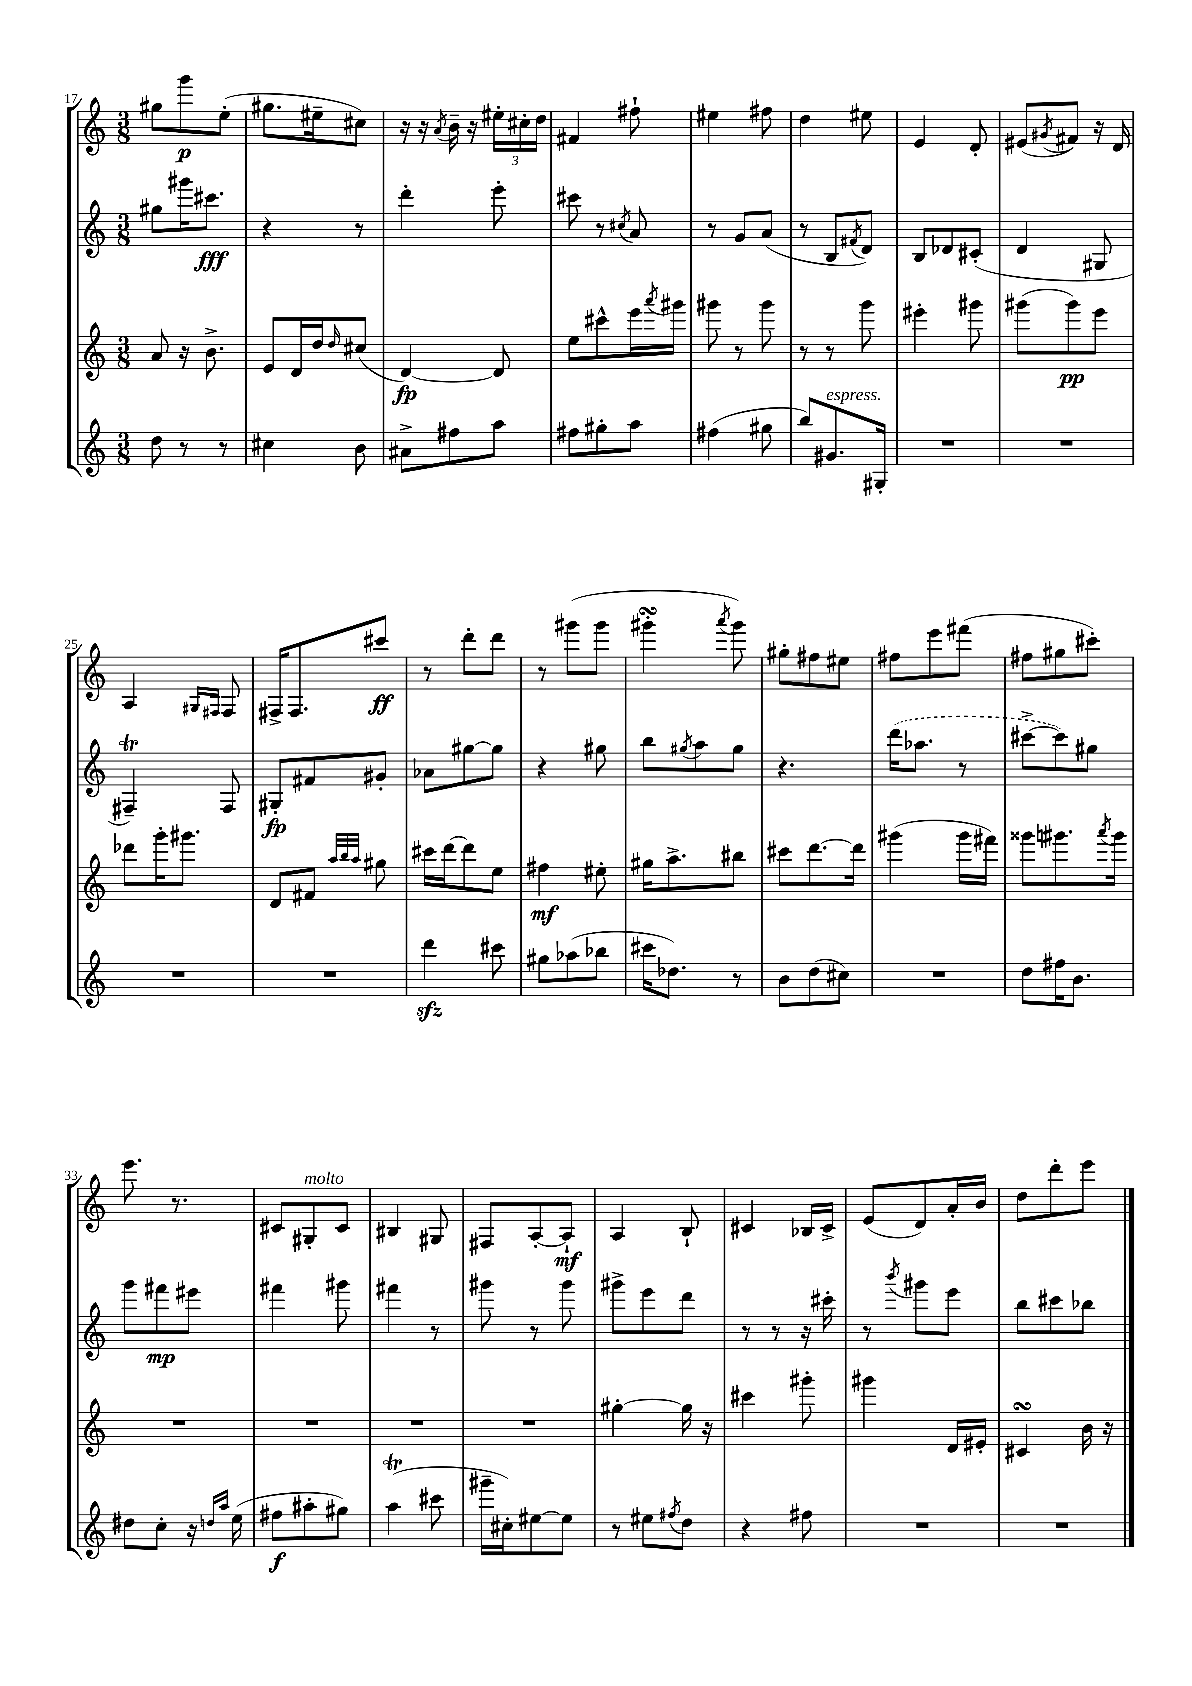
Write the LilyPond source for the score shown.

<<
\new StaffGroup <<
\new Staff = "s0" {
    \clef treble \key c \major \numericTimeSignature \time 3/8
    gis''8 g'''8\p e''8-.( |
    gis''8. eis''16-- cis''8) |
    r16 r16 \acciaccatura { a'8 } b'16-- r16 \tuplet 3/2 { eis''16-. cis''16-. d''16 } |
    fis'4 fis''8-! |
    eis''4 fis''8 |
    d''4 eis''8 |
    e'4 d'8-. |
    eis'8( \acciaccatura { gis'8 } fis'8) r16 d'16 |
    a4 \grace { gis16 fis16 } fis8 |
    fis16-> fis8. cis'''8\ff |
    r8 d'''8-. d'''8 |
    r8 gis'''8( gis'''8 |
    gis'''4-.\turn \acciaccatura { a'''8 } gis'''8) |
    gis''8-. fis''8 eis''8 |
    fis''8 e'''8 fis'''8( |
    fis''8 gis''8 cis'''8-.) |
    e'''8. r8. |
    cis'8 gis8-.^\markup { \italic "molto" } cis'8 |
    bis4 gis8 |
    fis8 a8~-. a8-!\mf |
    a4 b8-! |
    cis'4 bes16 cis'16-> |
    e'8( d'8) a'16-. b'16 |
    d''8 d'''8-. e'''8 \bar "|." |
}
\new Staff = "s1" {
    \clef treble \key c \major \numericTimeSignature \time 3/8
    gis''8 gis'''16 cis'''8.\fff |
    r4 r8 |
    d'''4-. e'''8-. |
    cis'''8 r8 \acciaccatura { cis''8 } a'8 |
    r8 g'8 a'8( |
    r8 b8 \acciaccatura { fis'8 } d'8) |
    b8 des'8 cis'8-.( |
    d'4 gis8 |
    fis4--\trill) fis8 |
    gis8-.\fp fis'8 gis'8-. |
    aes'8 gis''8~ gis''8 |
    r4 gis''8 |
    b''8 \acciaccatura { gis''8 } a''8 gis''8 |
    r4. |
    \once \slurDashed d'''16( aes''8. r8 |
    cis'''8~-> cis'''8) gis''8 |
    g'''8 fis'''8\mp eis'''8 |
    fis'''4 gis'''8 |
    fis'''4 r8 |
    gis'''8 r8 gis'''8 |
    gis'''8-> e'''8 d'''8 |
    r8 r8 r16 cis'''16-. |
    r8 \acciaccatura { b'''8 } gis'''8 e'''8 |
    b''8 cis'''8 bes''8 \bar "|." |
}
\new Staff = "s2" {
    \clef treble \key c \major \numericTimeSignature \time 3/8
    a'8 r16 b'8.-> |
    e'8 d'16 d''16 \grace { d''16 } cis''8( |
    d'4~\fp) d'8 |
    e''8 cis'''8-^ e'''16 \acciaccatura { a'''8 } gis'''16 |
    gis'''8 r8 gis'''8 |
    r8 r8 g'''8 |
    eis'''4-. gis'''8 |
    gis'''8( gis'''8\pp) e'''8 |
    des'''8 g'''16-. gis'''8. |
    d'8 fis'8 \grace { a''32 b''32 a''32 } gis''8 |
    cis'''16 d'''16~ d'''8 e''8 |
    fis''4\mf eis''8-. |
    gis''16 a''8.-> bis''8 |
    cis'''8 d'''8.~ d'''16 |
    gis'''4( gis'''16 fis'''16) |
    gisis'''8 gis'''8. \acciaccatura { a'''8 } gis'''16 |
    R4. |
    R4. |
    R4. |
    R4. |
    gis''4~-. gis''16 r16 |
    cis'''4 gis'''8-. |
    gis'''4 d'16 eis'16-. |
    cis'4\turn b'16 r16 \bar "|." |
}
\new Staff = "s3" {
    \clef treble \key c \major \numericTimeSignature \time 3/8
    d''8 r8 r8 |
    cis''4 b'8 |
    ais'8-> fis''8 a''8 |
    fis''8 gis''8-. a''8 |
    fis''4( gis''8 |
    b''8) gis'8.^\markup { \italic "espress." } gis16-. |
    R4. |
    R4. |
    R4. |
    R4. |
    d'''4\sfz cis'''8 |
    gis''8 aes''8( bes''8 |
    cis'''16 des''8.) r8 |
    b'8 d''8( cis''8) |
    R4. |
    d''8 fis''16 b'8. |
    dis''8 c''8-. r16 \grace { d''16 a''16 } e''16( |
    fis''8\f ais''8-. gis''8) |
    a''4\trill( cis'''8 |
    gis'''16-- cis''16-.) eis''8~ eis''8 |
    r8 eis''8 \acciaccatura { fis''8 } d''8 |
    r4 fis''8 |
    R4. |
    R4. \bar "|." |
}
>>
>>
\layout { \context { \Score currentBarNumber = #17 } }
